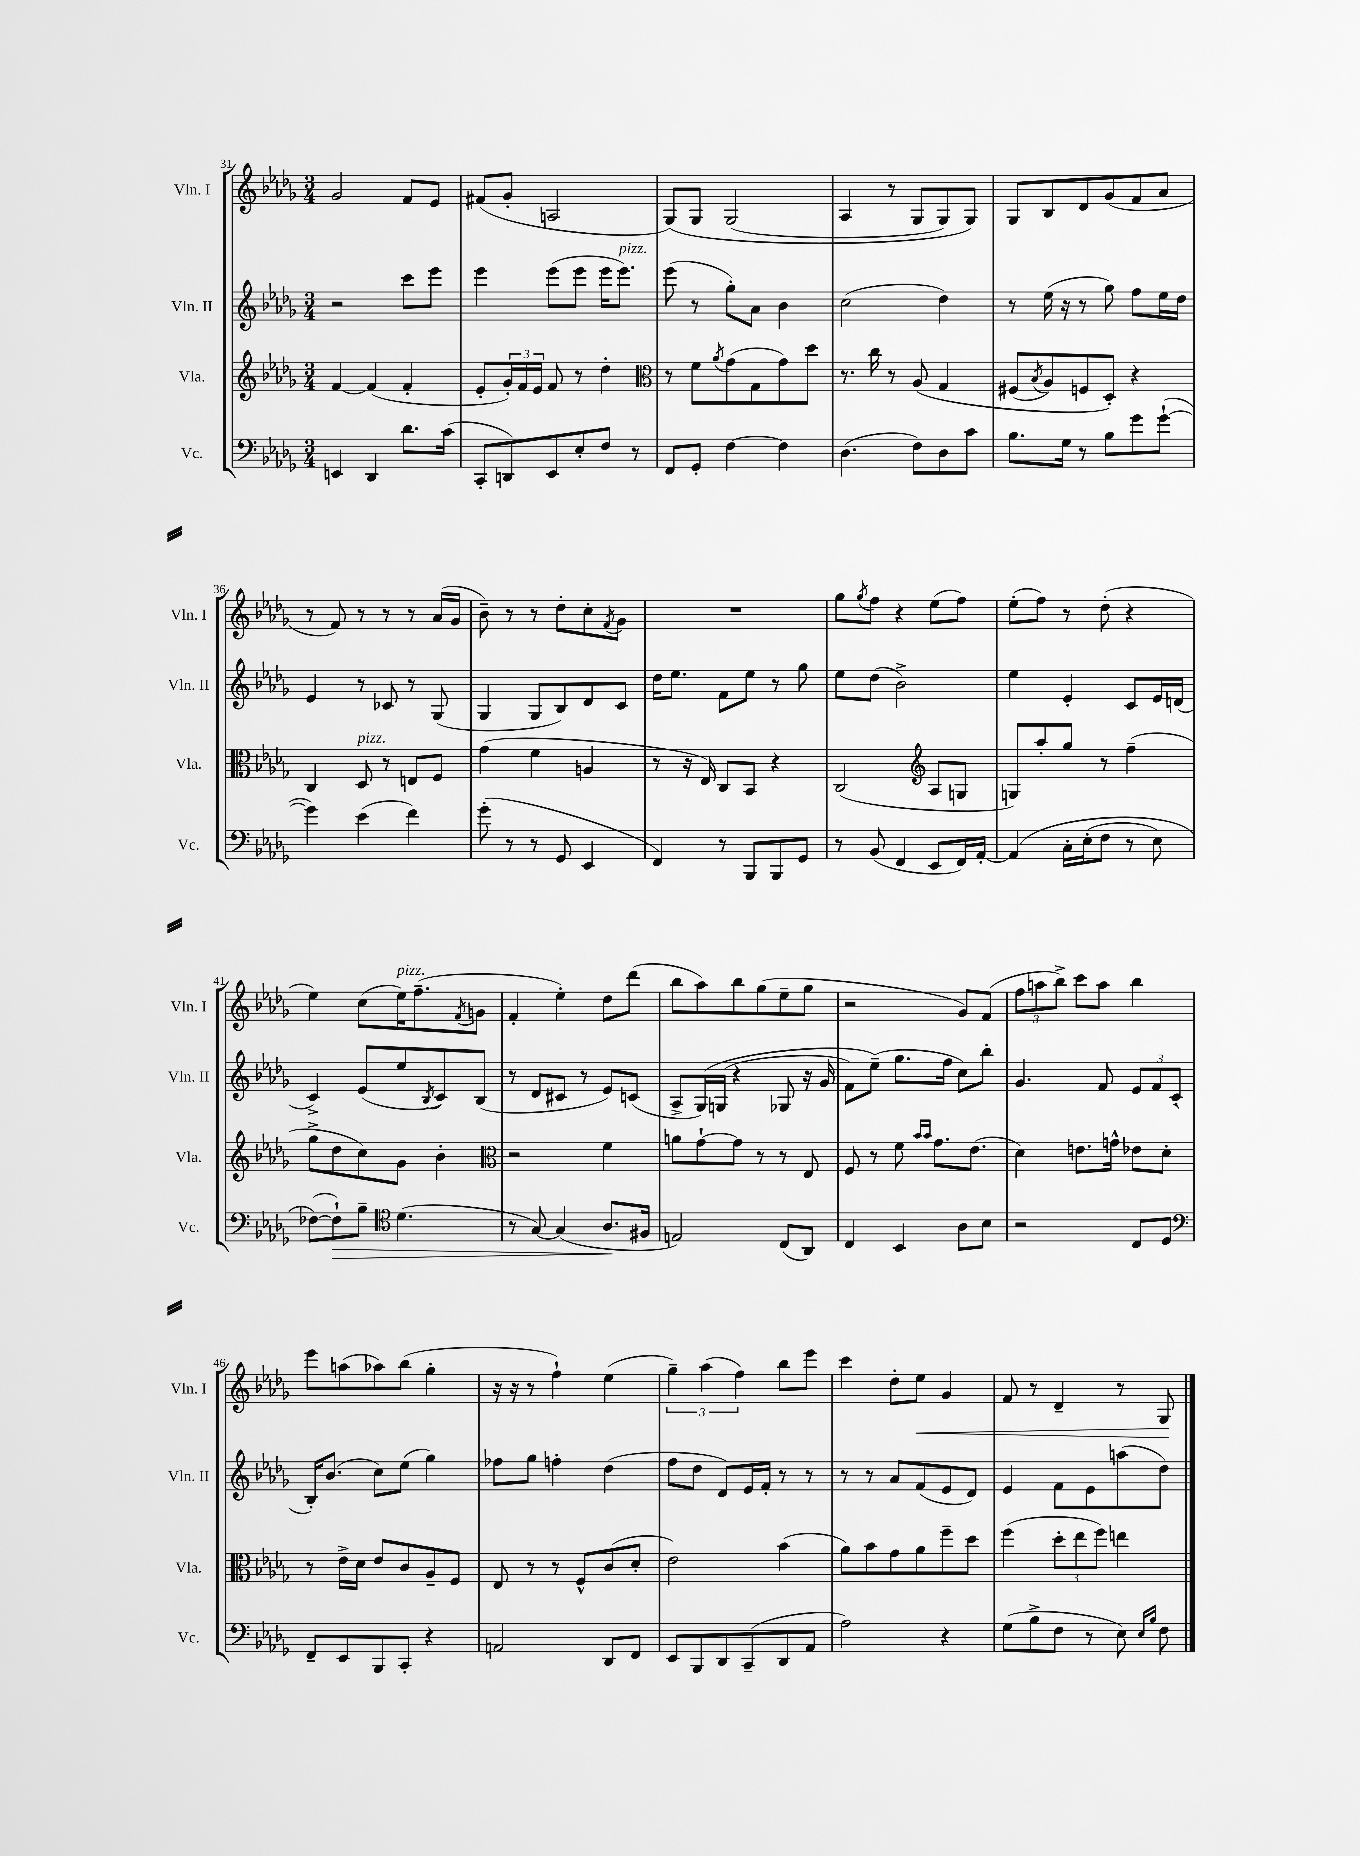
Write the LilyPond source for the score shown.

<<
\new StaffGroup <<
\new Staff = "s0" \with { instrumentName = "Vln. I" shortInstrumentName = "Vln. I" } {
    \clef treble \key des \major \numericTimeSignature \time 3/4
    ges'2 f'8 ees'8 |
    fis'8( ges'8-. a2 |
    ges8)\( ges8 ges2( |
    aes4 r8 ges8 ges8) ges8\) |
    ges8 bes8 des'8 ges'8( f'8 aes'8 |
    r8 f'8) r8 r8 r8 aes'16( ges'16 |
    bes'8--) r8 r8 des''8-. c''8-. \acciaccatura { f'8 } ges'8 |
    R2. |
    ges''8 \acciaccatura { ges''8 } f''8 r4 ees''8( f''8) |
    ees''8-.( f''8) r8 des''8-.( r4 |
    ees''4) c''8( ees''16^\markup { \italic "pizz." }) f''8.--( \acciaccatura { f'8 } g'8 |
    f'4-. ees''4-.) des''8 des'''8( |
    bes''8 aes''8) bes''8 ges''8( ees''8-- ges''8 |
    r2 ges'8) f'8( |
    \tuplet 3/2 { f''8 a''8 bes''8->) } c'''8 a''8 bes''4 |
    ees'''8 a''8( aes''8) bes''8( ges''4-. |
    r16 r16 r8 f''4-!) ees''4( |
    \tuplet 3/2 { ges''4--) aes''4( f''4) } bes''8 ees'''8 |
    c'''4 des''8-. ees''8\< ges'4 |
    f'8 r8 des'4-- r8 ges8\! \bar "|." |
}
\new Staff = "s1" \with { instrumentName = "Vln. II" shortInstrumentName = "Vln. II" } {
    \clef treble \key des \major \numericTimeSignature \time 3/4
    r2 c'''8 ees'''8 |
    ees'''4 ees'''8( ees'''8 ees'''16 ees'''8.^\markup { \italic "pizz." }) |
    ees'''8( r8 ges''8-.) aes'8 bes'4 |
    c''2( des''4) |
    r8 ees''16( r16 r8 ges''8) f''8 ees''16 des''16 |
    ees'4 r8 ces'8 r8 ges8( |
    ges4 ges8 bes8) des'8 c'8 |
    des''16 ees''8. f'8 ees''8 r8 ges''8 |
    ees''8 des''8( bes'2->) |
    ees''4 ees'4-. c'8 ees'16 d'16( |
    c'4->) ees'8( ees''8 \acciaccatura { bes8 } c'8) bes8( |
    r8 des'8 cis'8 r8 ees'8) c'8( |
    aes8-> ges16)\( g16( r4 ges8 r16 ges'16 |
    f'8) ees''8--(\) ges''8. f''16 c''8) bes''8-. |
    ges'4. f'8 \tuplet 3/2 { ees'8 f'8 c'8-.( } |
    bes16-.) bes'8.( c''8) ees''8( ges''4) |
    fes''8 ges''8 f''4-. des''4( |
    f''8 des''8 des'8) ees'16 f'16-. r8 r8 |
    r8 r8 aes'8 f'8( ees'8 des'8) |
    ees'4 f'8 ees'8 a''8( des''8) \bar "|." |
}
\new Staff = "s2" \with { instrumentName = "Vla." shortInstrumentName = "Vla." } {
    \clef treble \key des \major \numericTimeSignature \time 3/4
    f'4~ f'4( f'4-. |
    ees'8-. \tuplet 3/2 { ges'16-.) f'16 ees'16 } f'8 r8 des''4-. |
    \clef alto r8 f'8 \acciaccatura { aes'8 } ges'8( ges8 ges'8) des''8 |
    r8. c''16 r8 aes8\( ges4 |
    fis8( \acciaccatura { bes8 } aes8) f8 des8-.\) r4 |
    c4 des8^\markup { \italic "pizz." } r8 e8 f8 |
    ges'4( f'4 a4 |
    r8 r16 ees16) c8 bes,8 r4 |
    c2( \clef treble aes8 g8 |
    g8) aes''8-. ges''8 r8 f''4--( |
    ges''8-> des''8 c''8) ges'8 bes'4-. |
    \clef alto r2 f'4 |
    a'8 ges'8~-! ges'8 r8 r8 ees8 |
    f8 r8 f'8 \grace { bes'16 bes'16 } ges'8. ees'8.( |
    des'4) e'8. g'16-^ ees'8 des'8-. |
    r8 ees'16-> des'16 ees'8 c'8 aes8-- f8 |
    ees8 r8 r8 f8-^ c'8( des'8-. |
    ees'2) bes'4( |
    aes'8) bes'8 ges'8 aes'8 f''8-- des''8 |
    f''4( \tuplet 3/2 { des''8-. ees''8 f''8) } e''4 \bar "|." |
}
\new Staff = "s3" \with { instrumentName = "Vc." shortInstrumentName = "Vc." } {
    \clef bass \key des \major \numericTimeSignature \time 3/4
    e,4 des,4 des'8. c'16( |
    c,8-. d,8) ees,8 ees8-. f8 r8 |
    f,8 ges,8-. f4~ f4 |
    des4.( f8) des8 c'8 |
    bes8. ges16 r8 bes8 ges'8 ges'8~-!( |
    ges'4) ees'4( f'4) |
    ges'8-.( r8 r8 ges,8 ees,4 |
    f,4) r8 bes,,8 bes,,8 ges,8 |
    r8 bes,8( f,4 ees,8 f,16) aes,16~-. |
    aes,4\( c16-. ees16-.( f8 r8 ees8) |
    fes8~(\) fes8-!\>) bes8-- \clef tenor des'4.( |
    r8 ges8~) ges4( aes8.\! fis16 |
    e2) c8( aes,8) |
    c4 bes,4 aes8 bes8 |
    r2 c8 des8 |
    \clef bass f,8-- ees,8 bes,,8 c,8-. r4 |
    a,2 des,8 f,8 |
    ees,8 bes,,8 des,8 c,8--( des,8 aes,8 |
    aes2) r4 |
    ges8( bes8-> f8 r8 ees8) \grace { ees16 bes16 } f8 \bar "|." |
}
>>
>>
\layout { \context { \Score currentBarNumber = #31 } }
